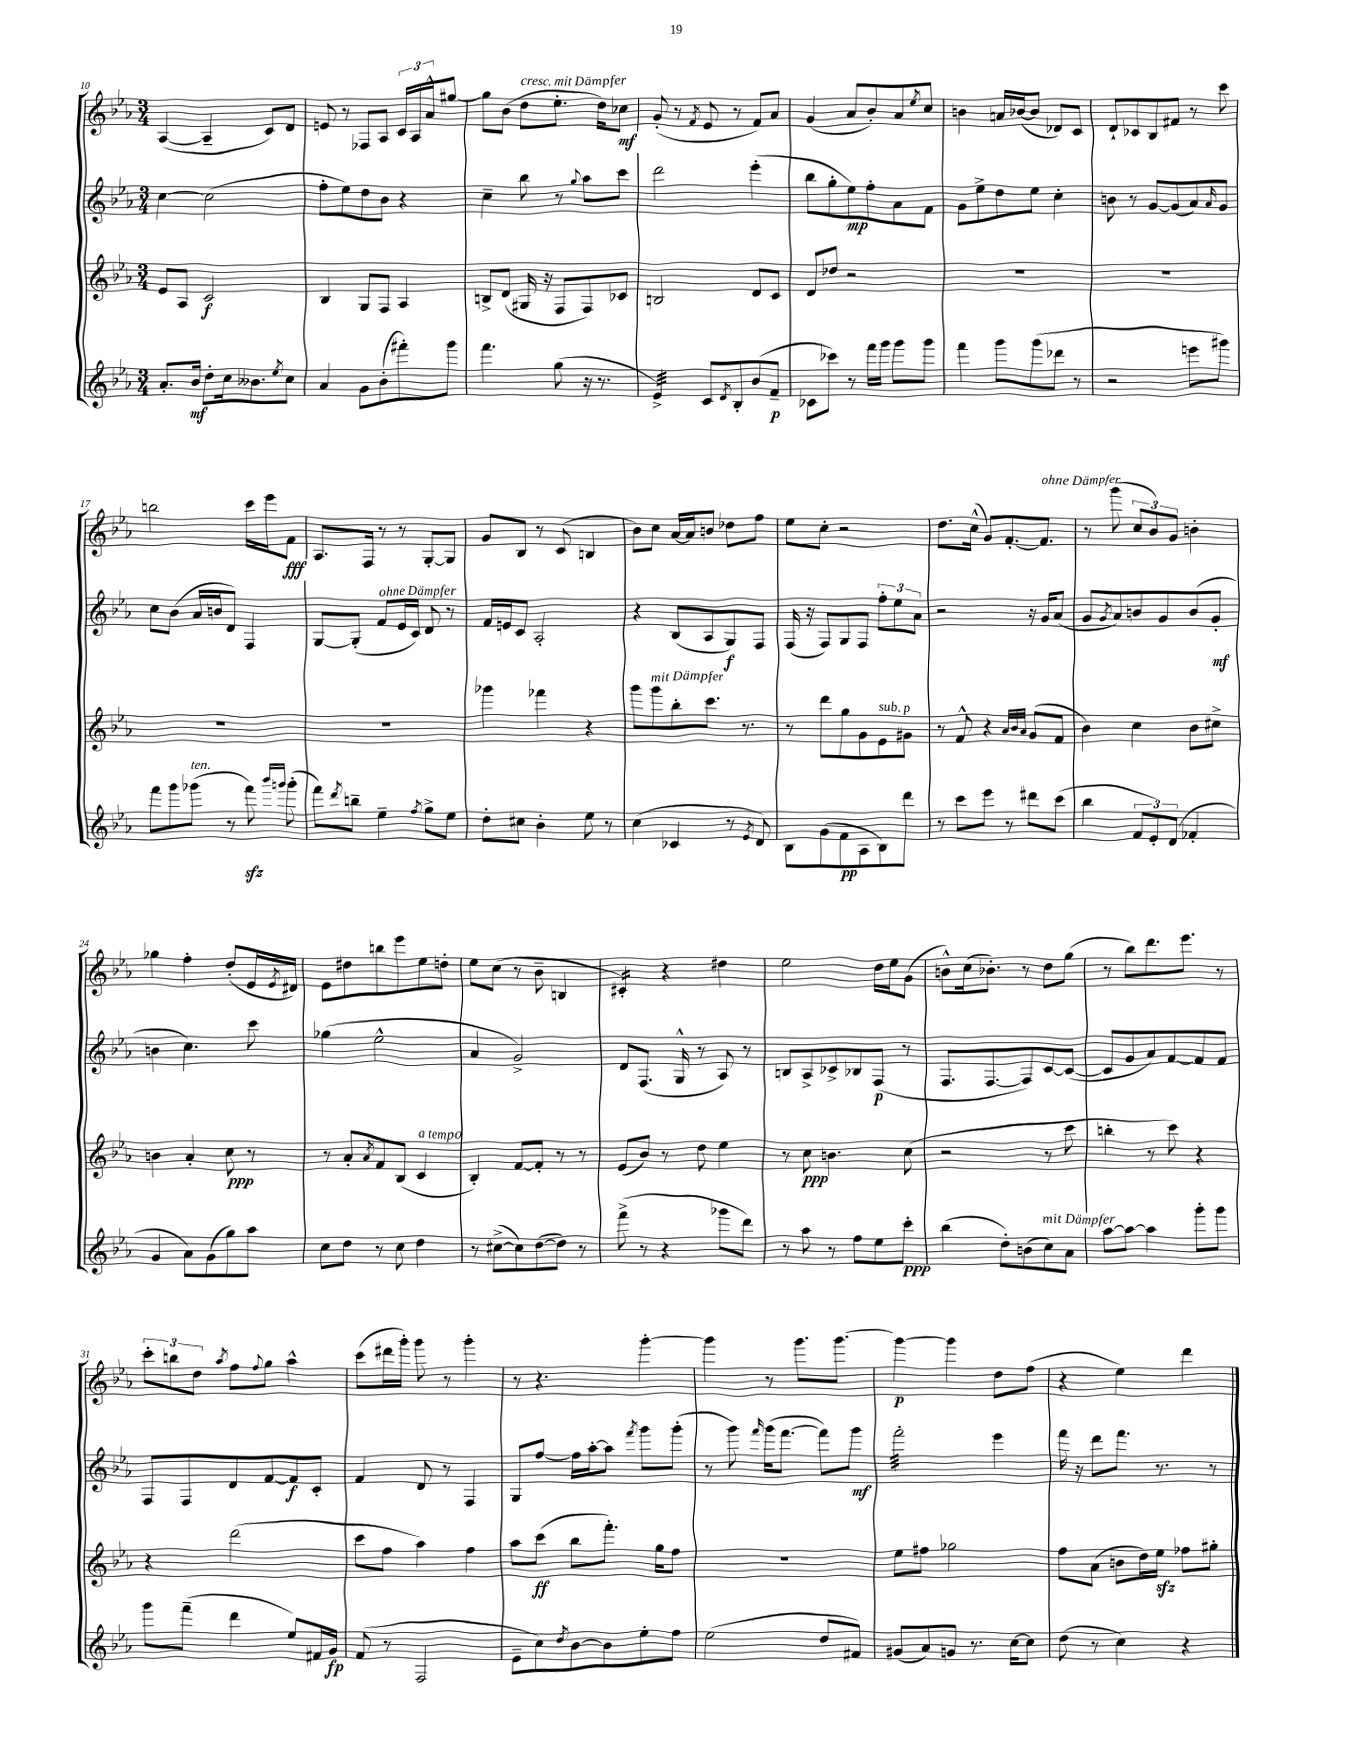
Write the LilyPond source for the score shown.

<<
\new StaffGroup <<
\new Staff = "s0" {
    \clef treble \key ees \major \numericTimeSignature \time 3/4
    aes4~( aes4-- c'8) d'8 |
    e'8 r8 fes8 aes8 \tuplet 3/2 { c'16 aes16 aes'16-^ } gis''8~ |
    gis''8 bes'8( d''8^\markup { \italic "cresc." } ees''8.-.^\markup { \italic "mit Dämpfer" } d''16) ces''8\mf |
    g'8-.( r8 \acciaccatura { f'8 } ees'8 r8 f'8) aes'8 |
    g'4( aes'8 bes'8-.) aes'8 \acciaccatura { ees''8 } c''8 |
    b'4 a'16 bes'16~( bes'8 des'8) c'8 |
    d'8-! ces'8 bes8 fis'8 r8 c'''8 |
    b''2 c'''16 ees'''16 f'8\fff |
    aes8. f16 r8 r8 g8~-. g8 |
    g'8 bes8 r8 c'8( b4 |
    bes'8) c''8 aes'16~ aes'16 b'8 des''8 f''8 |
    ees''8 c''8-. r2 |
    d''8. c''16-^( g'8) f'8.~-. f'8.^\markup { \italic "ohne Dämpfer" } |
    r8 g'''8( \tuplet 3/2 { c''8 bes'8) g'8 } b'4-. |
    ges''4 f''4-. d''8-.( ees'16 \acciaccatura { ees'8 } dis'16) |
    ees'8 dis''8 b''8 ees'''8 ees''8 d''8-. |
    ees''8 c''8( r8 bes'8-- b4 |
    cis'4:16-.) r4 dis''4 |
    ees''2 d''16 ees''16 g'8( |
    b'8-^) c''16( bes'8.-.) r8 d''8 g''8( |
    r8 bes''8) d'''8. ees'''8. r8 |
    \tuplet 3/2 { c'''8-. b''8 d''8 } \acciaccatura { aes''8 } f''8 \appoggiatura { f''8 } g''8 aes''4-^ |
    c'''8( dis'''16 g'''16-.) g'''8 r8 g'''4-. |
    r8 r4. g'''4~-. |
    g'''4 r8 g'''8. g'''8.~ |
    g'''4~\p g'''4 d''8 f''8( |
    r4 ees''4) d'''4 \bar "|." |
}
\new Staff = "s1" {
    \clef treble \key ees \major \numericTimeSignature \time 3/4
    c''4~ c''2( |
    f''8-. ees''8) d''8 bes'8 r4 |
    c''4-- bes''8 r8 \appoggiatura { g''8 } aes''8 c'''8 |
    d'''2 ees'''4-.( |
    bes''8 g''8-. ees''8\mp) f''8-. aes'8 f'8 |
    g'8 ees''8-> d''8 ees''8 c''4-. |
    b'8 r8 g'8~ g'8( aes'8) \grace { aes'16 } g'8 |
    c''8 bes'8( aes'16 b'16 d'8) f4 |
    g8~ g8-.( f'8^\markup { \italic "ohne Dämpfer" } ees'16 c'16) d'8 r8 |
    f'16 e'16 c'8 aes2-. |
    r4 bes8( aes8 g8\f) f8 |
    f16( r16 f8) g8 f8 \tuplet 3/2 { f''8-. ees''8 aes'8 } |
    r2 r16 g'16 aes'8( |
    g'8 \acciaccatura { g'8 } aes'8) b'8 g'8 b'8( g'8-.\mf |
    b'4 c''4.) c'''8 |
    ges''4( ees''2-^ |
    aes'4 g'2->) |
    d'8 f8.( g16-^ r8 aes8) r8 |
    b8 aes8-> ces'8-> bes8 f8\p( r8 |
    f8. f8.~ f8) c'8~ c'8~( |
    c'8 g'8 aes'8) f'8~ f'8 f'8 |
    f8 f8 d'8 f'8~ f'8\f c'8-. |
    f'4 d'8 r8 f4 |
    g8 f''8~ f''16 aes''16~-. aes''8 \acciaccatura { f'''8 } g'''8 g'''8-.( |
    r8 g'''8) \grace { f'''16 } g'''16( f'''8.~ f'''8) g'''8\mf |
    f'''2:32-. ees'''4 |
    f'''16 r16 d'''8 f'''8. r8. r8 \bar "|." |
}
\new Staff = "s2" {
    \clef treble \key ees \major \numericTimeSignature \time 3/4
    ees'8 aes8 c'2\f |
    bes4 g8 f8 aes4 |
    b8-> d'8( gis16 r16 f8 f8) ces'8 |
    b2 d'8 c'8 |
    d'8 des''8 r2 |
    R2. |
    R2. |
    R2. |
    R2. |
    ges'''4 fes'''4 r4 |
    g'''8 g'''8^\markup { \italic "mit Dämpfer" } bes''8-. c'''8. r8. |
    r8 d'''8 g''8 g'8 ees'8^\markup { \italic "sub. p" } gis'8 |
    r8 f'8-^ r4 \grace { aes'32 bes'32 aes'32 } g'8( f'8 |
    bes'4) c''4 bes'8 cis''8-> |
    b'4 aes'4-. c''8\ppp r8 |
    r8 aes'8-. \acciaccatura { aes'8 } f'8 bes8( c'4^\markup { \italic "a tempo" } |
    bes4-.) f'8~ f'8-. r8 r8 |
    ees'8( bes'8) r8 d''8 ees''4 |
    r8 c''8\ppp b'4. c''8( |
    r2 r8 c'''8 |
    b''4-. r8 c'''8) r4 |
    r4 d'''2( |
    c'''8 f''8 aes''4) f''4 |
    aes''8 c'''8\ff( bes''8 f'''8.-.) g''16 f''8 |
    R2. |
    ees''8 fis''8 ges''2 |
    f''8 aes'8( b'8 d''16) ees''16\sfz fes''8 gis''8-. \bar "|." |
}
\new Staff = "s3" {
    \clef treble \key ees \major \numericTimeSignature \time 3/4
    aes'8.-. bes'16\mf d''8-. c''16 beses'8. \acciaccatura { ees''8 } c''8 |
    aes'4 g'8 bes'8-.( fis'''8-.) g'''8 |
    f'''4. g''8( r16 r8. |
    ees'4:32->) c'8 \acciaccatura { d'8 } bes8-. bes'8( f'8--\p |
    ces'8 ces'''8) r8 f'''16 g'''16 g'''8 g'''8 |
    f'''4 g'''8 g'''8( des'''8 r8 |
    r2 e'''8 gis'''8) |
    f'''8 g'''8 ges'''8^\markup { \italic "ten." }( r8 f'''8\sfz) \grace { bes'''16 g'''16 } g'''8-.( |
    f'''8) \acciaccatura { d'''8 } b''8-- ees''4-- \acciaccatura { f''8 } g''8-> ees''8 |
    d''8-. cis''8 bes'4-. ees''8 r8 |
    c''4( ces'4 r8 \acciaccatura { ees'8 } d'8) |
    bes8 g'8( f'8\pp aes8 bes8) d'''8 |
    r8 c'''8 ees'''8 r8 dis'''8 c'''8( |
    bes''4 \tuplet 3/2 { f'8 ees'8-.) d'8( } fes'4-. |
    g'4 aes'8) g'8( g''8) aes''8 |
    c''8 d''8 r8 c''8 d''4 |
    r8 cis''8~->( cis''8) d''8~( d''8) r8 |
    f'''8->( r8 r4 ges'''8 d'''8) |
    r8 aes''8 r8 f''8 ees''8 c'''8-.\ppp |
    bes''4( d''8-.) b'8( c''8^\markup { \italic "mit Dämpfer" }) aes'8 |
    aes''8~ aes''8~ aes''4 g'''8-. g'''8 |
    g'''8 f'''8--( d'''4 ees''8) fis'16 g'16\fp |
    f'8( r8 f2 |
    ees'8-- c''8) \acciaccatura { d''8 } bes'8~ bes'8 ees''8-. f''8 |
    ees''2( d''8 fis'8) |
    gis'8( aes'8) g'8 r8. c''16~ c''8 |
    d''8( r8 c''4) r4 \bar "|." |
}
>>
>>
\layout { \context { \Score currentBarNumber = #10 } }
